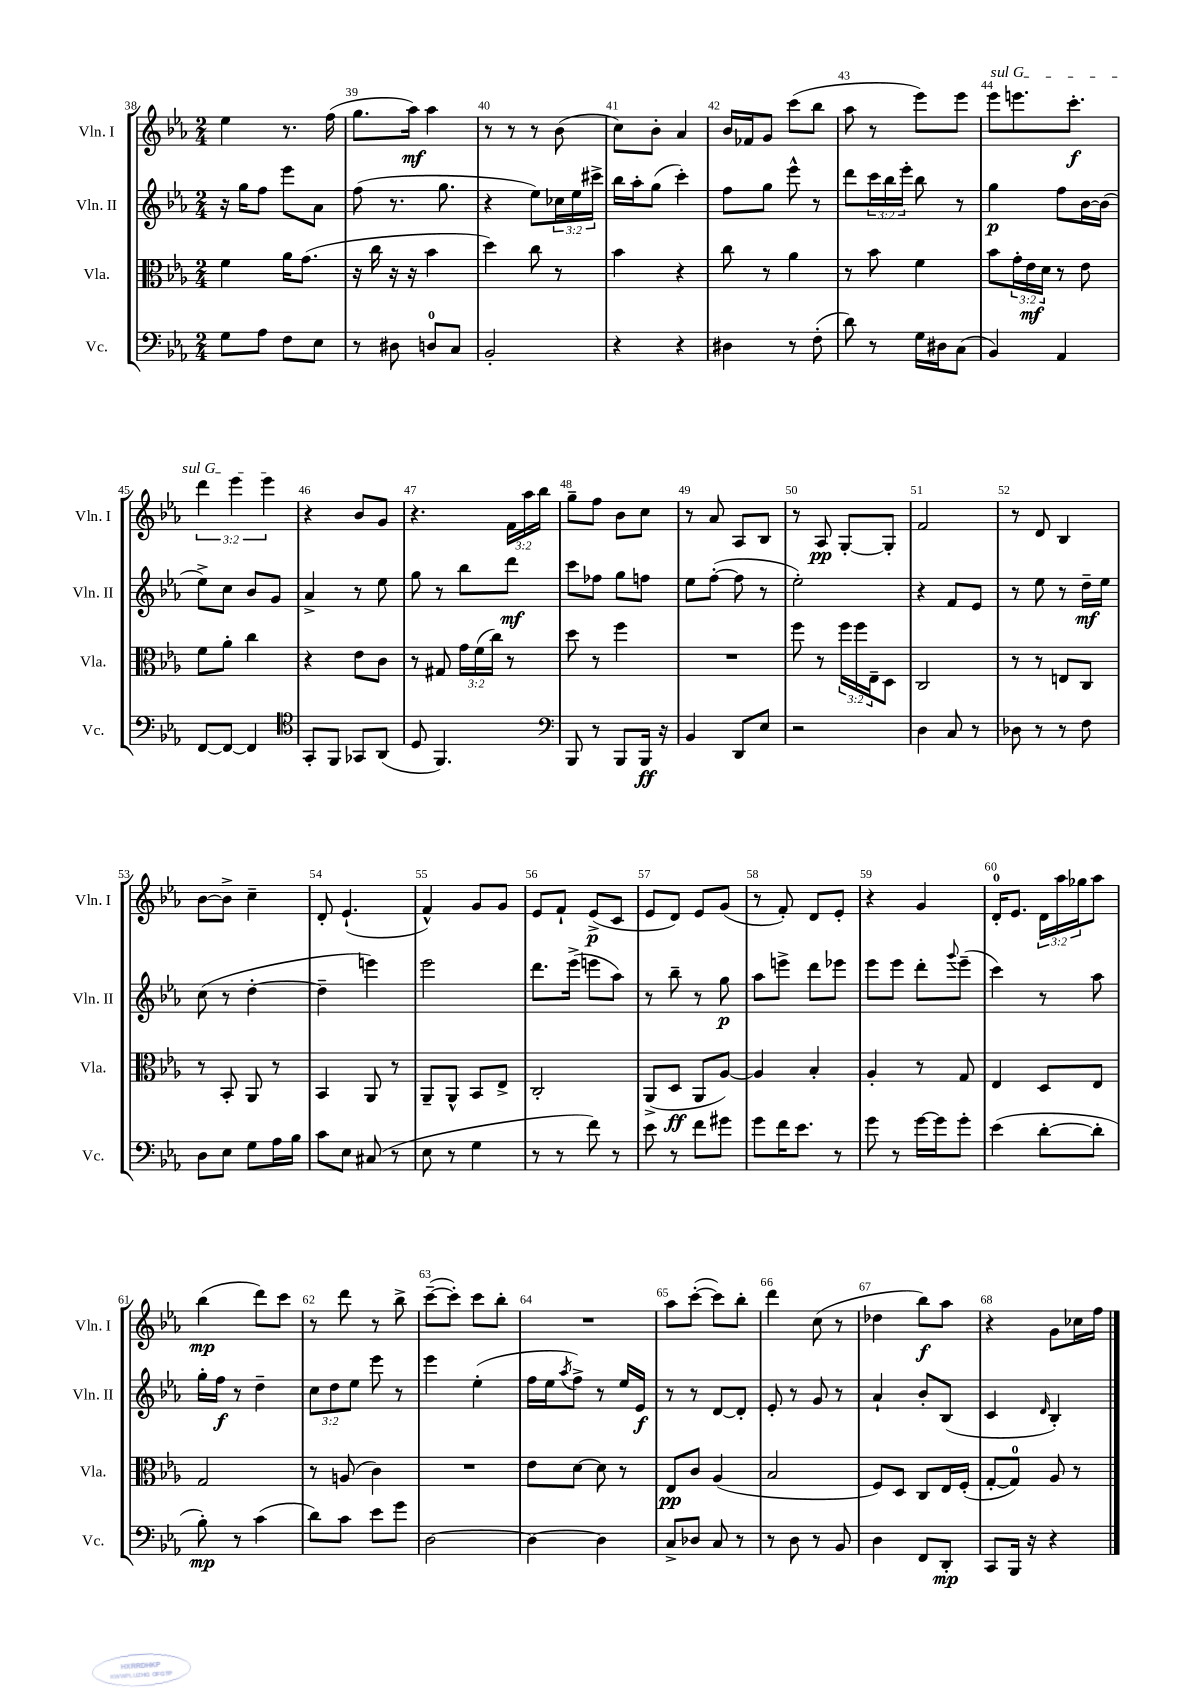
<<
\new StaffGroup <<
\new Staff = "s0" \with { instrumentName = "Vln. I" shortInstrumentName = "Vln. I" } {
    \clef treble \key ees \major \numericTimeSignature \time 2/4 \override Staff.TupletNumber.text = #tuplet-number::calc-fraction-text
    ees''4 r8. f''16( |
    g''8. aes''16\mf) aes''4 |
    r8 r8 r8 bes'8( |
    c''8) bes'8-. aes'4 |
    bes'16 fes'16 g'8 c'''8( bes''8 |
    aes''8 r8 ees'''8) ees'''8 |
    \once \override TextSpanner.bound-details.left.text = \markup { \italic "sul G" } ees'''8\startTextSpan e'''8. c'''8.-.\f |
    \tuplet 3/2 { d'''4 ees'''4 ees'''4\stopTextSpan } |
    r4 bes'8 g'8 |
    r4. \tuplet 3/2 { f'16 aes''16 bes''16 } |
    g''8-- f''8 bes'8 c''8 |
    r8 aes'8 aes8 bes8 |
    r8 aes8\pp g8~-. g8-. |
    f'2 |
    r8 d'8 bes4 |
    bes'8~ bes'8-> c''4-- |
    d'8-. ees'4.-!( |
    f'4-^) g'8 g'8 |
    ees'8 f'8-! ees'8->\p( c'8 |
    ees'8 d'8) ees'8 g'8( |
    r8 f'8-.) d'8 ees'8-. |
    r4 g'4 |
    d'16-0-. ees'8. \tuplet 3/2 { d'16 aes''16 ges''16 } aes''8 |
    bes''4\mp( d'''8) c'''8 |
    r8 d'''8 r8 bes''8-> |
    c'''8~--( c'''8-.) c'''8 bes''8-. |
    R2 |
    aes''8 c'''8~-.( c'''8) bes''8-. |
    d'''4 c''8( r8 |
    des''4 bes''8\f) aes''8 |
    r4 g'8 ces''16 f''16 \bar "|." |
}
\new Staff = "s1" \with { instrumentName = "Vln. II" shortInstrumentName = "Vln. II" } {
    \clef treble \key ees \major \numericTimeSignature \time 2/4 \override Staff.TupletNumber.text = #tuplet-number::calc-fraction-text
    r16 g''16 f''8 ees'''8 aes'8 |
    f''8( r8. g''8. |
    r4 ees''8) \tuplet 3/2 { ces''16 ees''16 cis'''16-> } |
    bes''16 aes''16-. g''8( c'''4-.) |
    f''8 g''8 ees'''8-^ r8 |
    d'''8 \tuplet 3/2 { c'''16 bes''16 ees'''16-. } bes''8 r8 |
    g''4\p f''8 bes'16~ bes'16( |
    ees''8->) c''8 bes'8 g'8 |
    aes'4-> r8 ees''8 |
    g''8 r8 bes''8 d'''8\mf |
    c'''8 fes''8 g''8 f''8 |
    ees''8 f''8~-.( f''8 r8 |
    ees''2-.) |
    r4 f'8 ees'8 |
    r8 ees''8 r8 d''16--\mf ees''16 |
    c''8( r8 d''4~-. |
    d''4-- e'''4) |
    ees'''2 |
    d'''8. ees'''16->( e'''8 aes''8) |
    r8 bes''8-- r8 g''8\p |
    aes''8 e'''8-> d'''8 ees'''8 |
    ees'''8 ees'''8 d'''8-. \appoggiatura { g'''8 } ees'''8--( |
    c'''4) r8 aes''8 |
    g''16-. f''16\f r8 d''4-- |
    \tuplet 3/2 { c''8 d''8 ees''8 } ees'''8 r8 |
    ees'''4 ees''4-.( |
    f''16 ees''16 \acciaccatura { aes''8 } f''8->) r8 ees''16 ees'16\f |
    r8 r8 d'8~ d'8-. |
    ees'8-. r8 g'8 r8 |
    aes'4-! bes'8-. bes8( |
    c'4 \grace { d'16 } bes4-.) \bar "|." |
}
\new Staff = "s2" \with { instrumentName = "Vla." shortInstrumentName = "Vla." } {
    \clef alto \key ees \major \numericTimeSignature \time 2/4 \override Staff.TupletNumber.text = #tuplet-number::calc-fraction-text
    f'4 aes'16 g'8.( |
    r16 c''16 r16 r16 bes'4 |
    d''4) c''8 r8 |
    bes'4 r4 |
    c''8 r8 aes'4 |
    r8 bes'8 f'4 |
    bes'8 \tuplet 3/2 { g'16-. ees'16\mf d'16 } r8 ees'8 |
    f'8 aes'8-. c''4 |
    r4 ees'8 c'8 |
    r8 gis8 \tuplet 3/2 { g'16 f'16( c''16) } r8 |
    d''8 r8 f''4 |
    R2 |
    f''8 r8 \tuplet 3/2 { f''16 f''16 ees16-- } d8 |
    c2 |
    r8 r8 e8 c8 |
    r8 bes,8-. aes,8 r8 |
    bes,4 aes,8 r8 |
    aes,8-- aes,8-^ bes,8 ees8-> |
    c2-. |
    aes,8->( d8\ff aes,8 aes8~) |
    aes4 bes4-. |
    aes4-. r8 g8 |
    ees4 d8 ees8 |
    g2 |
    r8 a8( c'4) |
    R2 |
    ees'8 d'8~ d'8 r8 |
    ees8\pp c'8 aes4( |
    bes2 |
    f8) d8 c8 ees16 f16-.( |
    g8~-. g8-0) aes8 r8 \bar "|." |
}
\new Staff = "s3" \with { instrumentName = "Vc." shortInstrumentName = "Vc." } {
    \clef bass \key ees \major \numericTimeSignature \time 2/4
    g8 aes8 f8 ees8 |
    r8 dis8 d8-0 c8 |
    bes,2-. |
    r4 r4 |
    dis4 r8 f8-.( |
    d'8) r8 g16 dis16 c8( |
    bes,4) aes,4 |
    f,8~ f,8~ f,4 |
    \clef tenor g,8-. f,8 ges,8 aes,8( |
    d8 f,4.) |
    \clef bass bes,,8 r8 bes,,8 bes,,16\ff r16 |
    bes,4 d,8 ees8 |
    r2 |
    d4 c8 r8 |
    des8 r8 r8 f8 |
    d8 ees8 g8 aes16 bes16 |
    c'8 ees8 cis8( r8 |
    ees8 r8 g4 |
    r8 r8 f'8) r8 |
    ees'8 r8 f'8 gis'8 |
    g'8 f'16 ees'8. r8 |
    g'8 r8 g'16~ g'16 g'8-. |
    ees'4( d'8~-. d'8-. |
    bes8-.\mp) r8 c'4( |
    d'8) c'8 ees'8 g'8 |
    d2~ |
    d4~ d4 |
    c8-> des8 c8 r8 |
    r8 d8 r8 bes,8 |
    d4 f,8 d,8-.\mp |
    c,8 bes,,16 r16 r4 \bar "|." |
}
>>
>>
\layout { \context { \Score currentBarNumber = #38 \override BarNumber.break-visibility = ##(#f #t #t) barNumberVisibility = #all-bar-numbers-visible } }
